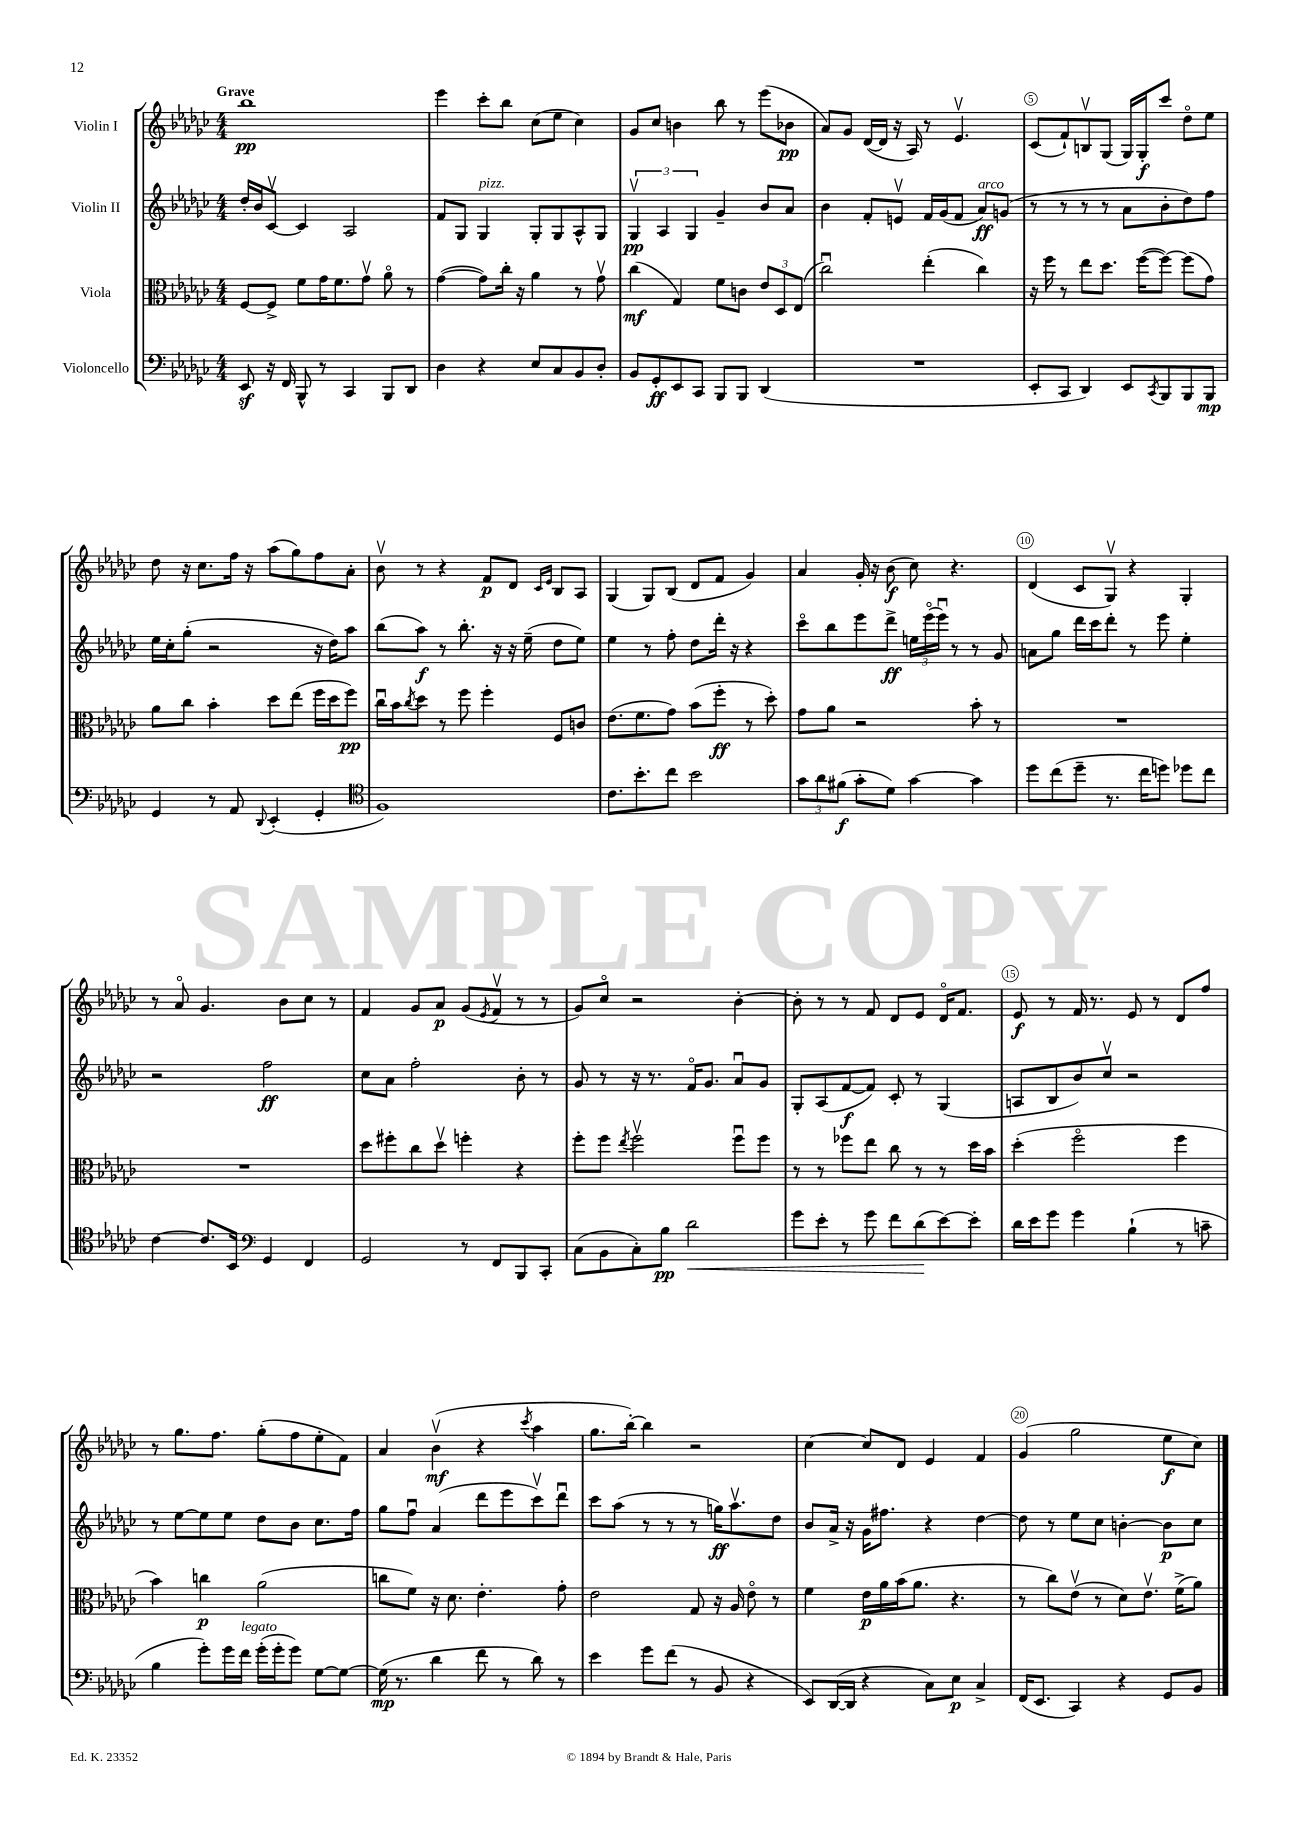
<<
\new StaffGroup <<
\new Staff = "s0" \with { instrumentName = "Violin I" } {
    \clef treble \key ges \major \numericTimeSignature \time 4/4 \tempo "Grave"
    bes''1\pp |
    ees'''4 ces'''8-. bes''8 ces''8( ees''8 ces''4) |
    ges'8 ces''8 b'4 bes''8 r8 ees'''8( bes'8\pp |
    aes'8) ges'8 des'16~( des'16 r16 aes16) r8 ees'4.\upbow |
    ces'8( f'8-!) b8\upbow ges8( ges16) ges16-.\f ces'''8 des''8\flageolet ees''8 |
    des''8 r16 ces''8. f''16 r16 aes''8( ges''8) f''8 aes'8-. |
    bes'8\upbow r8 r4 f'8\p des'8 \grace { ces'16 ees'16 } bes8 aes8 |
    ges4( ges8) bes8( des'8 f'8 ges'4) |
    aes'4 ges'16-. r16 bes'8\f( ces''8) r4. |
    des'4( ces'8 ges8\upbow) r4 ges4-. |
    r8 aes'8\flageolet ges'4. bes'8 ces''8 r8 |
    f'4 ges'8 aes'8\p ges'8( \acciaccatura { ees'8 } f'8\upbow r8 r8 |
    ges'8) ces''8\flageolet r2 bes'4~-. |
    bes'8-. r8 r8 f'8 des'8 ees'8 des'16\flageolet f'8. |
    ees'8\f r8 f'16 r8. ees'8 r8 des'8 f''8 |
    r8 ges''8. f''8. ges''8-.( f''8 ees''8-. f'8) |
    aes'4 bes'4\upbow\mf( r4 \acciaccatura { ces'''8 } aes''4 |
    ges''8. bes''16~-.) bes''4 r2 |
    ces''4~ ces''8 des'8 ees'4 f'4 |
    ges'4( ges''2 ees''8\f ces''8) \bar "|." |
}
\new Staff = "s1" \with { instrumentName = "Violin II" } {
    \clef treble \key ges \major \numericTimeSignature \time 4/4
    des''16-. bes'16 ces'8~\upbow ces'4 aes2 |
    f'8 ges8 ges4^\markup { \italic "pizz." } ges8-. ges8 aes8-^ ges8 |
    \tuplet 3/2 { ges4\upbow\pp aes4 ges4 } ges'4-- bes'8 aes'8 |
    bes'4 f'8-. e'8\upbow f'16 ges'16( f'8 aes'8\ff^\markup { \italic "arco" }) g'8( |
    r8 r8 r8 r8 aes'8 bes'8-. des''8) f''8 |
    ees''16 ces''16-. ges''8-.( r2 r16 des''16) aes''8 |
    bes''8( aes''8\f) r8 bes''8.-. r16 r16 ees''16--( des''8 ees''8) |
    ees''4 r8 f''8-. des''8 des'''16-. r16 r4 |
    ces'''8\flageolet bes''8 ees'''8 des'''8->\ff \tuplet 3/2 { e''16 ees'''16\flageolet( ees'''16\downbow) } r8 r8 ges'8 |
    a'8 ges''8 des'''16 ces'''16 des'''8-. r8 ees'''8 ees''4-. |
    r2 f''2\ff |
    ces''8 aes'8 f''2-. bes'8-. r8 |
    ges'8 r8 r16 r8. f'16\flageolet ges'8. aes'8\downbow ges'8 |
    ges8-. aes8( f'8~\f f'8) ces'8-. r8 ges4( |
    a8 bes8 bes'8) ces''8\upbow r2 |
    r8 ees''8~ ees''8 ees''8 des''8 bes'8 ces''8. f''16 |
    ges''8 f''8\downbow aes'4( des'''8 ees'''8 ces'''8\upbow) des'''8\downbow |
    ces'''8 aes''8( r8 r8 r8 g''16\ff) aes''8.\upbow des''8 |
    bes'8 aes'16-> r16 ges'16 fis''8. r4 des''4~ |
    des''8 r8 ees''8 ces''8 b'4~-. b'8\p ces''8 \bar "|." |
}
\new Staff = "s2" \with { instrumentName = "Viola" } {
    \clef alto \key ges \major \numericTimeSignature \time 4/4
    f8~ f8-> f'8 ges'16 f'8. ges'8\upbow aes'8\flageolet r8 |
    ges'4~( ges'8) ces''16-. r16 aes'4 r8 ges'8\upbow |
    ces''4\mf( ges4) f'8 c'8 \tuplet 3/2 { ees'8 des8 ees8( } |
    ces''2\downbow) ees''4-.( ces''4) |
    r16 f''16 r8 ees''8 des''8. f''16~( f''8~) f''8( ges'8) |
    aes'8 ces''8 bes'4-. des''8 ees''8( f''16 des''16 f''8\pp) |
    ces''16\downbow bes'16 \acciaccatura { ces''8 } des''8 r8 f''8 f''4-. f8 c'8 |
    ees'8.( f'8. ges'8) bes'8( f''8-.\ff r8 des''8-.) |
    ges'8 aes'8 r2 bes'8-. r8 |
    R1 |
    R1 |
    des''8 fis''8-. ces''8 des''8\upbow f''4-. r4 |
    f''8-. f''8 \acciaccatura { ees''8 } f''2\upbow f''8\downbow f''8 |
    r8 r8 fes''8 ees''8 ces''8 r8 r8 des''16 bes'16 |
    des''4-.( f''2\flageolet f''4 |
    bes'4) c''4\p aes'2( |
    c''8 f'8) r16 des'8. ees'4.-. ges'8-. |
    ees'2 ges8 r16 aes16 ees'8\flageolet r8 |
    f'4 ees'16\p aes'16 bes'16( aes'8. r4. |
    r8 ces''8) ees'8\upbow( r8 des'8) ees'8.\upbow f'16->( aes'8) \bar "|." |
}
\new Staff = "s3" \with { instrumentName = "Violoncello" } {
    \clef bass \key ges \major \numericTimeSignature \time 4/4
    ees,8\sf r16 f,16 bes,,8-^ r8 ces,4 bes,,8 des,8 |
    des4 r4 ees8 ces8 bes,8 des8-. |
    bes,8 ges,8-.\ff ees,8 ces,8 bes,,8 bes,,8 des,4( |
    R1 |
    ees,8-. ces,8 des,4) ees,8 \acciaccatura { ces,8 } bes,,8 bes,,8 bes,,8\mp |
    ges,4 r8 aes,8 \appoggiatura { des,8 } ees,4-.( ges,4-. |
    \clef tenor f1) |
    ces'8. bes'8.-. ces''8 bes'2 |
    \tuplet 3/2 { ges'8 aes'8 fis'8\f( } ges'8-. des'8) ges'4~ ges'4 |
    des''8 ces''8( des''8-- r8. ces''16 d''8) des''8 ces''8 |
    ces'4~ ces'8. bes,16 \clef bass ges,4 f,4 |
    ges,2 r8 f,8 bes,,8 ces,8-. |
    ces8( bes,8 ces8-.) bes8\pp des'2\< |
    ges'8 ees'8-. r8 ges'8 f'8 des'8\!( ees'8~) ees'8-. |
    des'16 ees'16 ges'8 ges'4 bes4-!( r8 c'8-- |
    bes4 ges'8-.) ges'16 f'16^\markup { \italic "legato" } ges'16-.( ges'16-. ges'8) ges8~ ges8~ |
    ges16\mp( r8. des'4 f'8 r8 des'8) r8 |
    ees'4 ges'8 f'8( r8 bes,8 r4 |
    ees,8) des,16~( des,16 r4 ces8) ees8\p ces4-> |
    f,16( ees,8. ces,4) r4 ges,8 bes,8 \bar "|." |
}
>>
>>
\layout { \context { \Score \override BarNumber.break-visibility = ##(#f #t #t) barNumberVisibility = #(every-nth-bar-number-visible 5) \override BarNumber.stencil = #(make-stencil-circler 0.1 0.3 ly:text-interface::print) } }
